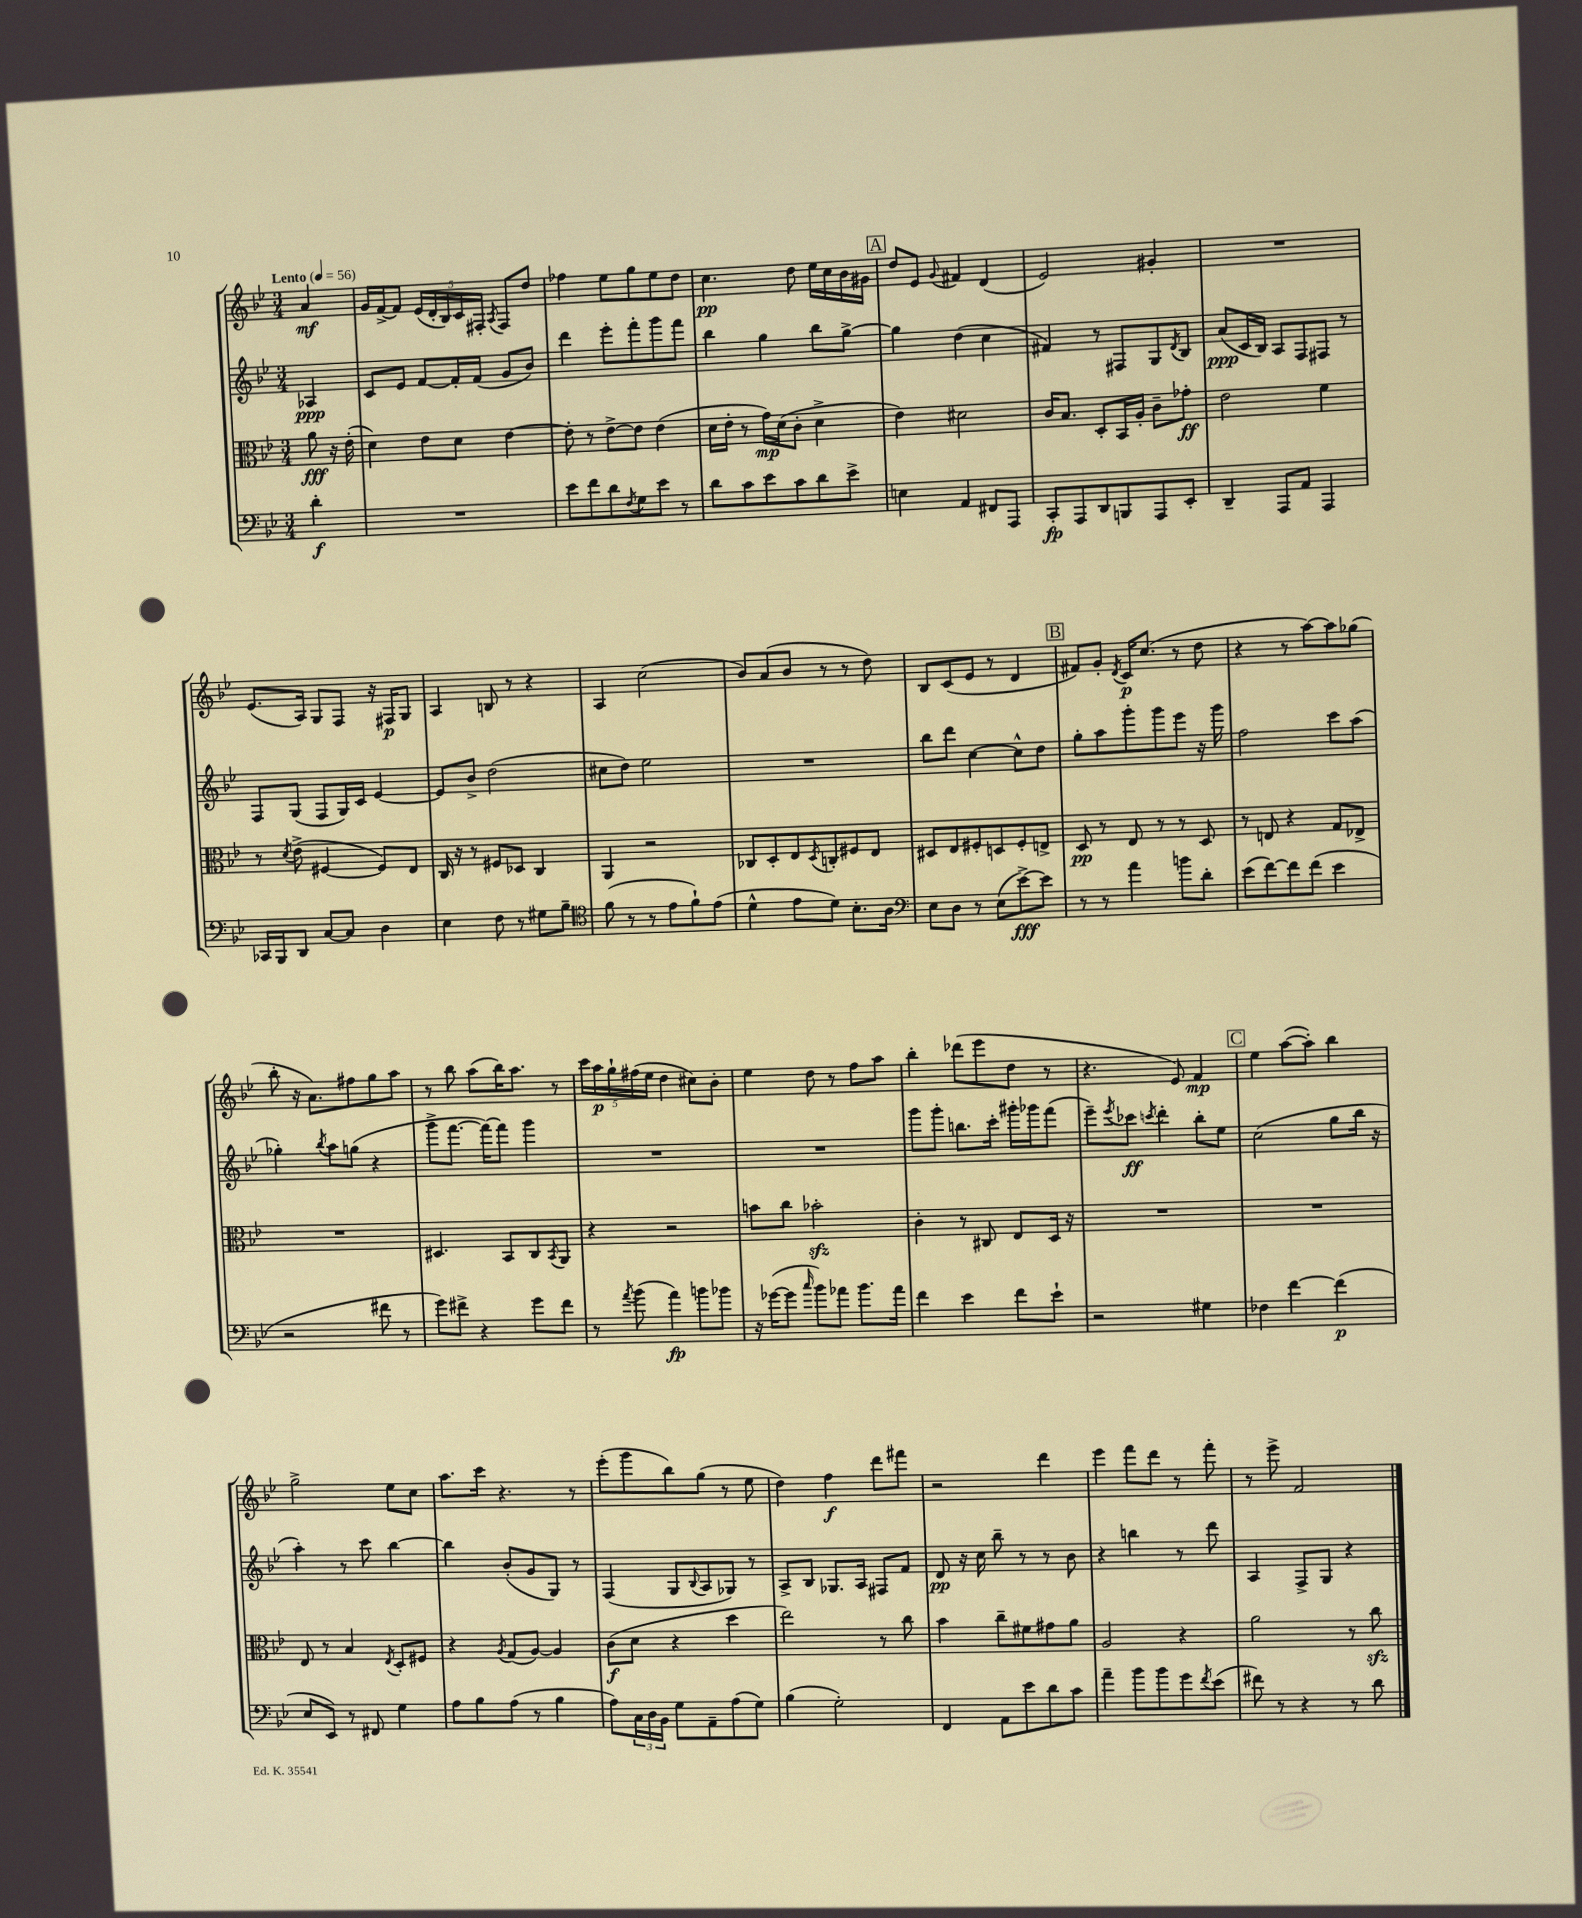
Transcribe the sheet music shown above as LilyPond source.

<<
\new StaffGroup <<
\new Staff = "s0" {
    \clef treble \key bes \major \numericTimeSignature \time 3/4 \partial 4 \tempo "Lento" 4 = 56
    a'4\mf |
    g'16 f'16~-> f'8 \tuplet 5/4 { ees'16( d'16-. bes16) c'16 fis16-. } \acciaccatura { a8 } fis8 d''8 |
    fes''4 ees''8 g''8 ees''8 d''8 |
    c''4.\pp d''8 ees''16 c''16 bes'16 gis'16 |
    \mark \markup { \box "A" } d''8 ees'8 \appoggiatura { g'8 } fis'4 d'4( |
    ees'2) gis'4-. |
    R2. |
    ees'8.( a16) g8 f8 r16 fis16\p g8 |
    a4 b8 r8 r4 |
    a4 c''2( |
    bes'8) a'8( bes'8 r8 r8 d''8) |
    bes8 c'8( ees'8 r8 d'4 |
    \mark \markup { \box "B" } fis'8) g'8-. \acciaccatura { d'8 } c'16\p c''8.( r8 d''8 |
    r4 r8 a''8~) a''8 ges''8( |
    bes''8-. r16 a'8.) fis''8 g''8 a''8 |
    r8 bes''8 a''8( bes''16) a''8. r8 |
    \tuplet 5/4 { c'''16 a''16\p g''16-! fis''16( ees''16 } d''4 cis''8) bes'8-. |
    ees''4 d''8 r8 f''8 a''8 |
    bes''4-. des'''8( ees'''8 d''8 r8 |
    r4. ees'8) f'4\mp |
    \mark \markup { \box "C" } ees''4 a''8~( a''8-.) bes''4 |
    g''2-> ees''8 c''8 |
    a''8. c'''16 r4. r8 |
    ees'''8-.( g'''8 bes''8) g''8( r8 ees''8 |
    d''4) f''4\f d'''8 fis'''8 |
    r2 d'''4 |
    ees'''4 f'''8 d'''8 r8 f'''8-. |
    r8 ees'''8-> f'2 \bar "|." |
}
\new Staff = "s1" {
    \clef treble \key bes \major \numericTimeSignature \time 3/4 \partial 4
    aes4\ppp |
    c'8 ees'8 f'8~ f'16-. f'16( g'8 bes'8) |
    d'''4 ees'''8-. f'''8-. g'''8 f'''8 |
    bes''4 g''4 bes''8 g''8~-> |
    \mark \markup { \box "A" } g''4 d''4( c''4 |
    fis'4) r8 fis8 g8 \acciaccatura { d'8 } bes8 |
    a'8\ppp( c'16 bes16) a8 f8 fis8 r8 |
    f8 g8( f8 g16) c'16 ees'4~ |
    ees'8 bes'8-> d''2( |
    cis''8 d''8) ees''2 |
    R2. |
    bes''8 d'''8 c''4~ c''8-^ d''8 |
    \mark \markup { \box "B" } g''8-. a''8 g'''8-. g'''8 ees'''8 r16 g'''16 |
    f''2 c'''8 a''8( |
    ges''4-.) \acciaccatura { bes''8 } a''8 g''8( r4 |
    g'''8-> f'''8.~ f'''16~) f'''8 g'''4 |
    R2. |
    R2. |
    g'''8 g'''8-. b''8. c'''16-. gis'''16-. ges'''16 f'''8( |
    ees'''8--) \acciaccatura { ees'''8 } ces'''8\ff \acciaccatura { c'''8 } d'''4-. bes''8-. ees''8 |
    \mark \markup { \box "C" } c''2( g''8 bes''16 r16 |
    a''4-.) r8 c'''8 bes''4~ |
    bes''4 bes'8-.( g'8 g8) r8 |
    f4( g8 \appoggiatura { bes8 } a8 ges8) r8 |
    a8-> bes8 ges8. a16 fis8 f'8 |
    d'8\pp r16 c''16 bes''8-- r8 r8 bes'8 |
    r4 b''4 r8 d'''8 |
    a4 f8-> g8 r4 \bar "|." |
}
\new Staff = "s2" {
    \clef alto \key bes \major \numericTimeSignature \time 3/4 \partial 4
    a'8\fff r16 ees'16-.( |
    d'4) ees'8 d'8 ees'4~ |
    ees'8-. r8 ees'8~-> ees'8 ees'4( |
    d'16 ees'16-. r8 g'16\mp) d'16( c'8-. d'4-> |
    \mark \markup { \box "A" } ees'4) dis'2 |
    c'16 bes8. d8-. bes,16 a16-. c'8-- ges'8-.\ff |
    ees'2 f'4 |
    r8 \acciaccatura { d'8 } ees'8->( fis4~ fis8) ees8 |
    c16 r16 r8 fis8 des8 c4 |
    a,4 r2 |
    ces8 d8-. ees8 \acciaccatura { d8 } c8-. fis8 ees8 |
    dis8 ees8 fis8-. d8 fis8-. e8-> |
    \mark \markup { \box "B" } d8\pp r8 ees8 r8 r8 d8 |
    r8 e8 r4 g8 ees8-> |
    R2. |
    dis4. bes,8 c8 \acciaccatura { bes,8 } a,8 |
    r4 r2 |
    b'8 c''8 bes'2-.\sfz |
    c'4-. r8 cis8 ees8 d16 r16 |
    R2. |
    \mark \markup { \box "C" } R2. |
    ees8 r8 bes4 \acciaccatura { ees8 } d8-. fis8 |
    r4 \acciaccatura { a8 } g8( a8~) a4 |
    c'8\f( d'8 r4 d''4 |
    ees''2) r8 c''8 |
    bes'4 c''8-- fis'8 gis'8 a'8 |
    a2 r4 |
    a'2 r8 c''8\sfz \bar "|." |
}
\new Staff = "s3" {
    \clef bass \key bes \major \numericTimeSignature \time 3/4 \partial 4
    d'4-.\f |
    R2. |
    ees'8 f'8 d'8 \acciaccatura { f8 } g8 ees'8 r8 |
    d'8 c'8 ees'8 c'8 d'8 ees'8-> |
    \mark \markup { \box "A" } e4 a,4 fis,8 a,,8 |
    c,8-.\fp a,,8 d,8 b,,8 a,,8 ees,8-. |
    d,4-- a,,8 a,8 a,,4 |
    ces,16 bes,,16 d,8 c8~ c8 d4 |
    ees4 f8 r8 gis8 bes8-- |
    \clef tenor f'8( r8 r8 ees'8 f'8-!) ees'8( |
    d'4-^ ees'8 d'8) bes8.-. a16 |
    \clef bass ees8 d8 r8 ees8( ees'8~->\fff) ees'8 |
    \mark \markup { \box "B" } r8 r8 a'4 b'8 d'8-. |
    ees'8( f'8~) f'8 f'8( ees'4 |
    r2 fis'8 r8 |
    g'8) fis'8-> r4 g'8 fis'8 |
    r8 \acciaccatura { a'8 } bes'8( a'4\fp) b'8 bes'8 |
    r16 ges'16~( ges'8 \grace { c''16 } bes'8) aes'8 bes'8. aes'16 |
    f'4 ees'4 f'8 ees'8-! |
    r2 gis4 |
    \mark \markup { \box "C" } fes4 f'4~ f'4\p( |
    ees8 ees,8) r8 fis,8 g4 |
    a8 bes8 a8( r8 bes4 |
    a8) \tuplet 3/2 { c16 d16 bes,16 } g8 a,8-- a8( g8) |
    bes4( g2-.) |
    f,4 a,8 ees'8 d'8 c'8 |
    a'4-- bes'8 bes'8 g'8 \acciaccatura { f'8 } ees'8( |
    fis'8) r8 r4 r8 d'8 \bar "|." |
}
>>
>>
\layout { \context { \Score \remove "Bar_number_engraver" } }
